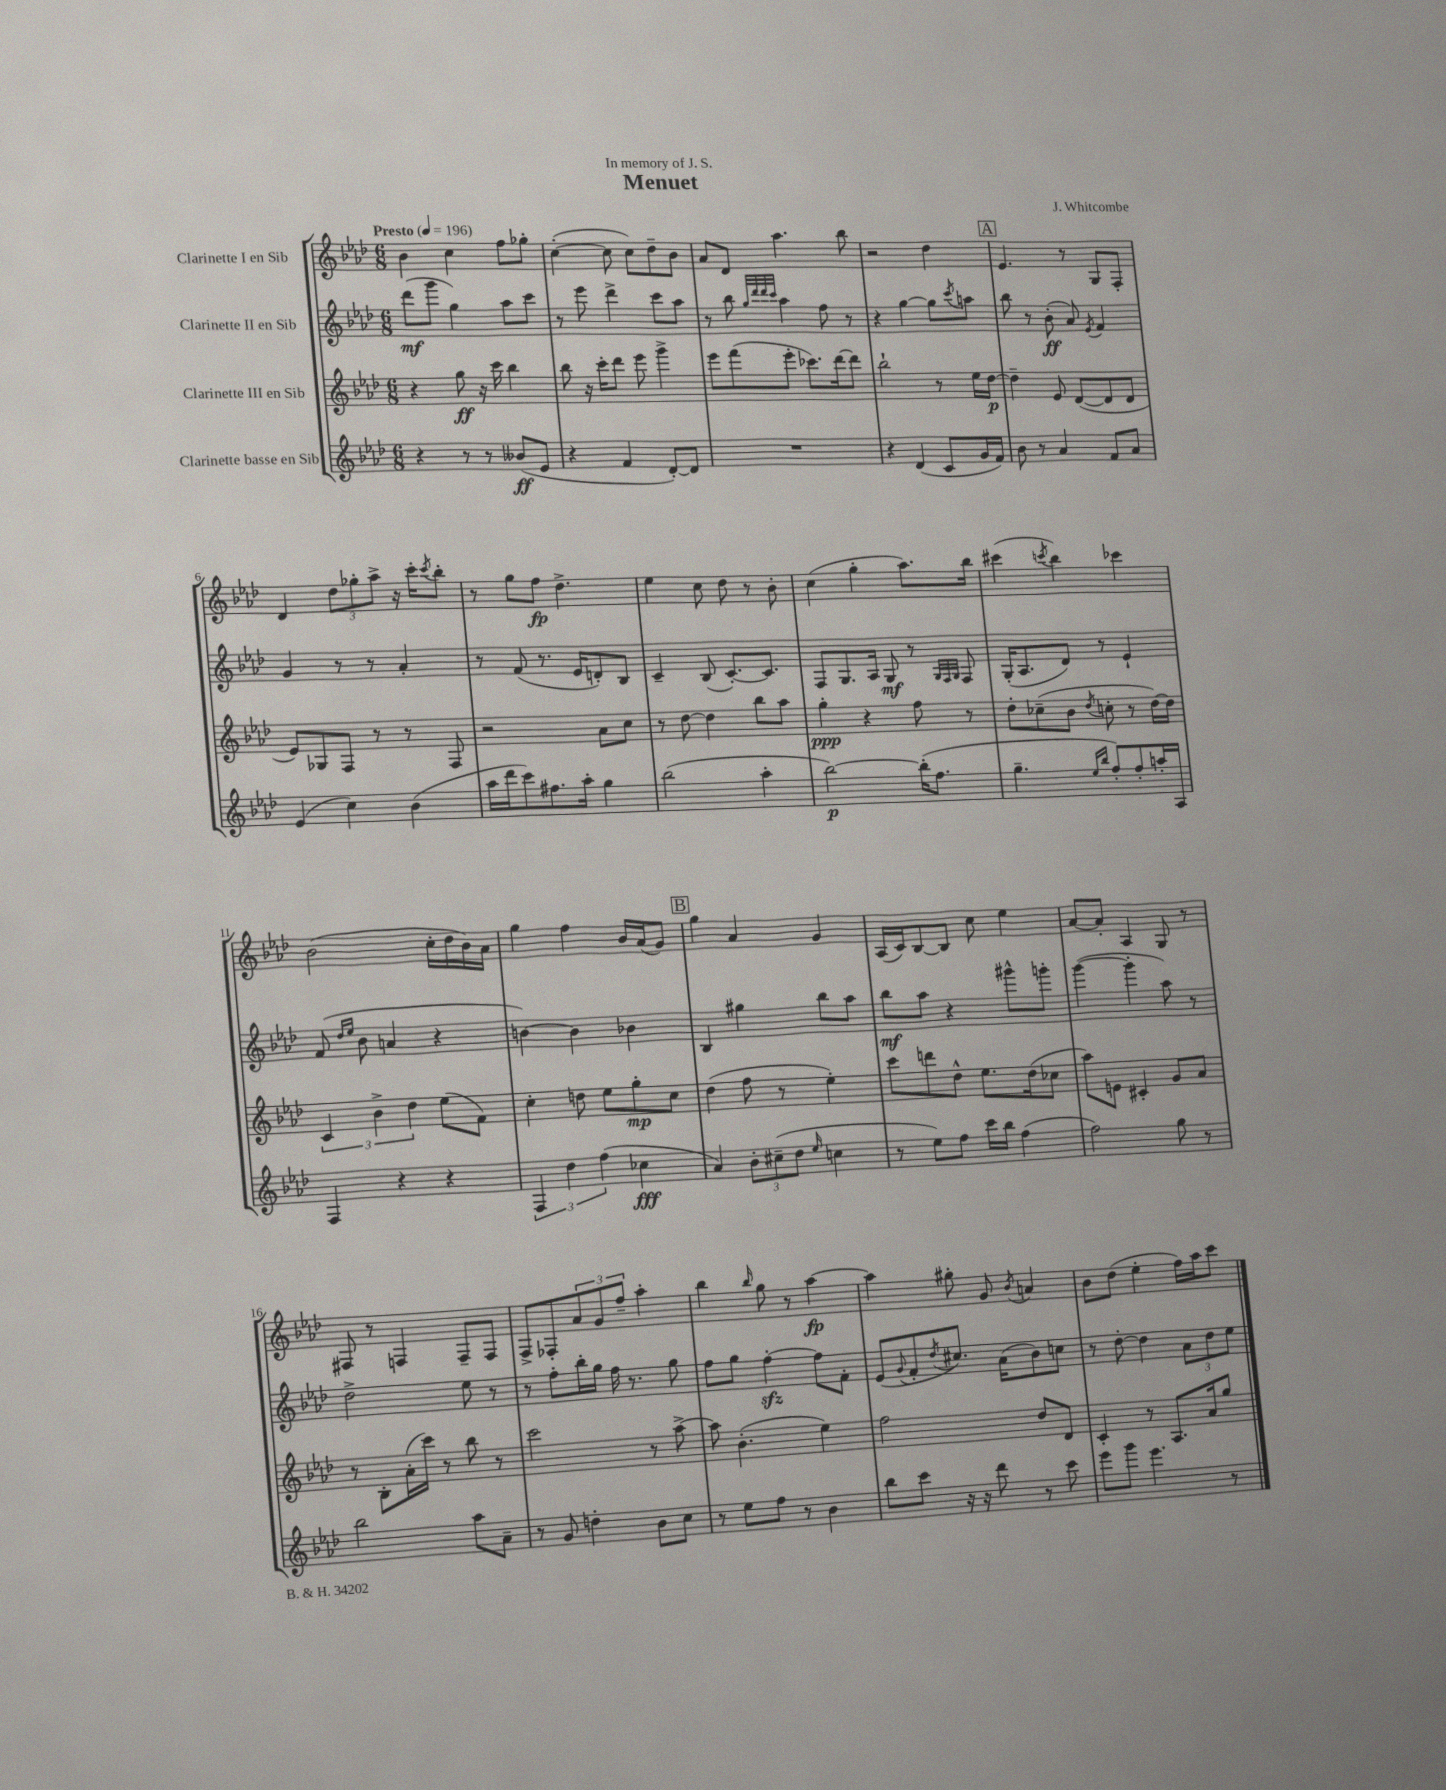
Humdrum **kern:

**kern	**kern	**kern	**kern
*staff4	*staff3	*staff2	*staff1
*clefG2	*clefG2	*clefG2	*clefG2
*k[b-e-a-d-]	*k[b-e-a-d-]	*k[b-e-a-d-]	*k[b-e-a-d-]
*M6/8	*M6/8	*M6/8	*M6/8
*MM196	*MM196	*MM196	*MM196
4r	4r	(8ddd-\L	4b-\
.	.	8ggg\J	.
8r	8gg\	4gg\)	4cc\
8r	16r	.	.
.	16ccc\	.	.
(8b--/L	4bb-\	8aa-\L	8ff\L
8e-/J	.	8ccc\J	8gg-'\J
=	=	=	=
4r	8bb-\	8r	([4cc'\
.	16r	8eee-\	.
.	16ccc'\LK	.	.
4f/	8ddd-\J	4ddd-^\	8cc\]
.	8eee-\	.	8cc\L)
[8d-'/L)	4ggg^\	8ccc\L	8dd-~\
8d-/]J	.	8aa-\J	8b-\J
=	=	=	=
2.r	8eee-\L	8r	8a-/L
.	(8fff\	8bb-\	8d-/J
.	.	32qqgg/LLL	.
.	.	32qqddd-/	.
.	.	32qqddd-/	.
.	.	32qqccc/JJJ	.
.	8eee-'\J	4aa-\	4.aa-\
.	8.ccc-\L)	.	.
.	.	8ff\	.
.	[16ddd-\k	.	.
.	8ddd-\]J	8r	8bb-\
=	=	=	=
4r	2bb-`\	4r	2r
(4d-/	.	[4gg\	.
8c/L	8r	8gg\]L	4dd-\
.	.	8qccc/	.
16g/L	16ee-\LL	8aa\J	.
16f/JJ)	[16dd-\JJ	.	.
=	=	=	=
8b-\	4dd-~\]	8bb-\	4.e-/
8r	.	8r	.
4a-/	8e-/	(8b-'\	.
.	([8d-/L	8a-/)	8r
.	.	8qe-/	.
8f/L	8d-/]	4f/	8G/L
8a-/J	8d-/J	.	8F'/J
=	=	=	=
(4e-/	8e-/L)	4g/	4d-/
.	8G-/	.	.
4cc\)	8F/J	8r	12dd-\L
.	.	.	12gg-'\
.	8r	8r	.
.	.	.	12aa-^\J
(4b-\	8r	4a-'/	16r
.	.	.	16ccc'\LK
.	.	.	8qccc/
.	8F/	.	8bb-'\J
=	=	=	=
16aa-\LL	2r	8r	8r
16ddd-\J	.	.	.
8ccc\)	.	(8f/	8gg\L
8.ff#\	.	8.r	8ff\J
.	.	.	4.dd-^\
16aa-'\Jk	.	16e-/LK	.
4gg\	8a-\L	8d'/)	.
.	8cc\J	8B-/J	.
=	=	=	=
(2bb-\	8r	4c~/	4ee-\
.	[8dd-\	.	.
.	4dd-\]	(8B-/	8cc\
.	.	[8.c'/L)	8dd-\
4aa-'\	8bb-\L	.	8r
.	.	8.c/]J	.
.	8aa-\J	.	8b-'\
=	=	=	=
[2bb-\)	4gg'\	8F/L	(4cc\
.	.	8.G/	.
.	4r	.	4gg'\
.	.	16A-/Jk	.
.	.	8G/	.
(16bb-'\]LK	8ff\	8r	8.aa-\L)
8.ff\J	.	.	.
.	.	32qqG/LLL	.
.	.	32qqF/	.
.	.	32qqG/JJJ	.
.	8r	8F/	.
.	.	.	16bb-\Jk
=	=	=	=
4.gg~\	8dd-'\L	(16G'/LK	(4ccc#\
.	.	8.A-/	.
.	(8cc-~\	.	.
.	.	.	8qccc/
.	8b-\J	8d-/J)	4bb-\)
16qqee-/LL	.	.	.
16qqbb-/JJ	8qdd-/	.	.
8ff'/L)	8cc'\	8r	.
8ff'/	8r	4e-`/	4ccc-\
16aa'/L	[16dd-\LL)	.	.
16A-/JJ	16dd-\]JJ	.	.
=	=	=	=
4F/	6c/	(8f/	(2b-\
.	.	16qqdd-/LL	.
.	.	16qqee-/JJ	.
.	.	8b-\	.
.	6b-^\	.	.
4r	.	4a/	.
.	6dd-\	.	.
4r	(8ee-\L	4r	16cc'\LL
.	.	.	16dd-\
.	8f\J)	.	16b-\)
.	.	.	16a-\JJ
=	=	=	=
6F/	4cc'\	[4b\)	4gg\
6dd-\	.	.	.
.	8dd\	4b\]	4ff\
(6ff\	.	.	.
.	8ee-\L	.	.
4cc-\	8gg'\	4b-\	16b-/LL
.	.	.	(16a-/J
.	8cc\J	.	8g/J)
=	=	=	=
4a-/)	(4dd-\	4B-/	4gg\
12b-'\L	8ff\	4gg#\	4a-/
(12cc#~\	.	.	.
.	8r	.	.
12dd-\J	.	.	.
16qqee-/	.	.	.
4cc\	4ee-'\)	8bb-\L	4g/
.	.	8aa-\J	.
=	=	=	=
8r	8ccc\L	8bb-\L	(16A-/LL
.	.	.	16c/J)
8ee-\L)	8ddd\	8aa-\J	[8B-/
8ff\J	8dd-^^\J	4r	8B-/]J
16ccc\LL	8.ee-\L	.	8cc\
16bb-\JJ	.	.	.
(4ff\	.	8ggg#^^\L	4ee-\
.	(16dd-\k	.	.
.	8cc-\J	8ggg'\J	.
=	=	=	=
2ff\)	8aa-\L)	([4ggg\	[8a-/L
.	8e\J	.	8a-'/]J
.	4c#'/	4ggg'\]	4A-/
8gg\	8g/L	8aa-\)	8G/
8r	8a-/J	8r	8r
=	=	=	=
2bb-\	8r	2dd-^\	8F#/
.	8B-'\L	.	8r
.	(16a-'\L	.	4F/
.	16ccc\JJ)	.	.
.	8r	.	.
8aa-\L	8bb-\	8ee-\	8F~/L
8a-~\J	8r	8r	8F/J
=	=	=	=
8r	2ccc\	8r	8F^/L
8g/	.	8ff'\L	8F-'/
4dd'\	.	16bb-'\L	12a-/
.	.	16gg\JJ	.
.	.	.	12g/
.	.	16ff\	.
.	.	.	12ff~/J
.	.	8.r	.
8b-\L	8r	.	4aa-'\
8cc\J	[8aa-^\	8gg\	.
=	=	=	=
8r	8aa-\]	8ff\L	4bb-\
8ee-\L	(4.b-'\	8gg\J	.
.	.	.	16qqbb-/
8ff\J	.	[4ff'\	8gg\
8r	.	.	8r
4b-\	4ee-\)	8ff\]L	[4aa-\
.	.	8f'\J	.
=	=	=	=
8bb-\L	2ff\	(8e-/L	4aa-\]
.	.	8qqg/	.
8ccc\J	.	8f'/	.
.	.	8qdd-/	.
16r	.	8.cc#/J)	8gg#'\
16r	.	.	.
8ddd-\	.	.	8g/
.	.	(16a-\LK	.
.	.	.	8qb-/
8r	8dd-/L	8b-\)	4a/
8ccc\	8d-/J	8cc\J	.
=	=	=	=
8eee-\L	4c'/	8r	8b-\L
8ggg\J	.	[8dd-'\	(8dd-\J
4.eee-\	8r	4dd-\]	4ee-'\
.	8.A-/L	.	.
.	.	12a-\L	16ff\LL)
.	16a-/k	.	16aa-\J
.	.	12dd-\	.
8r	8gg/J	.	8ccc\J
.	.	12ee-\J	.
==	==	==	==
*-	*-	*-	*-
